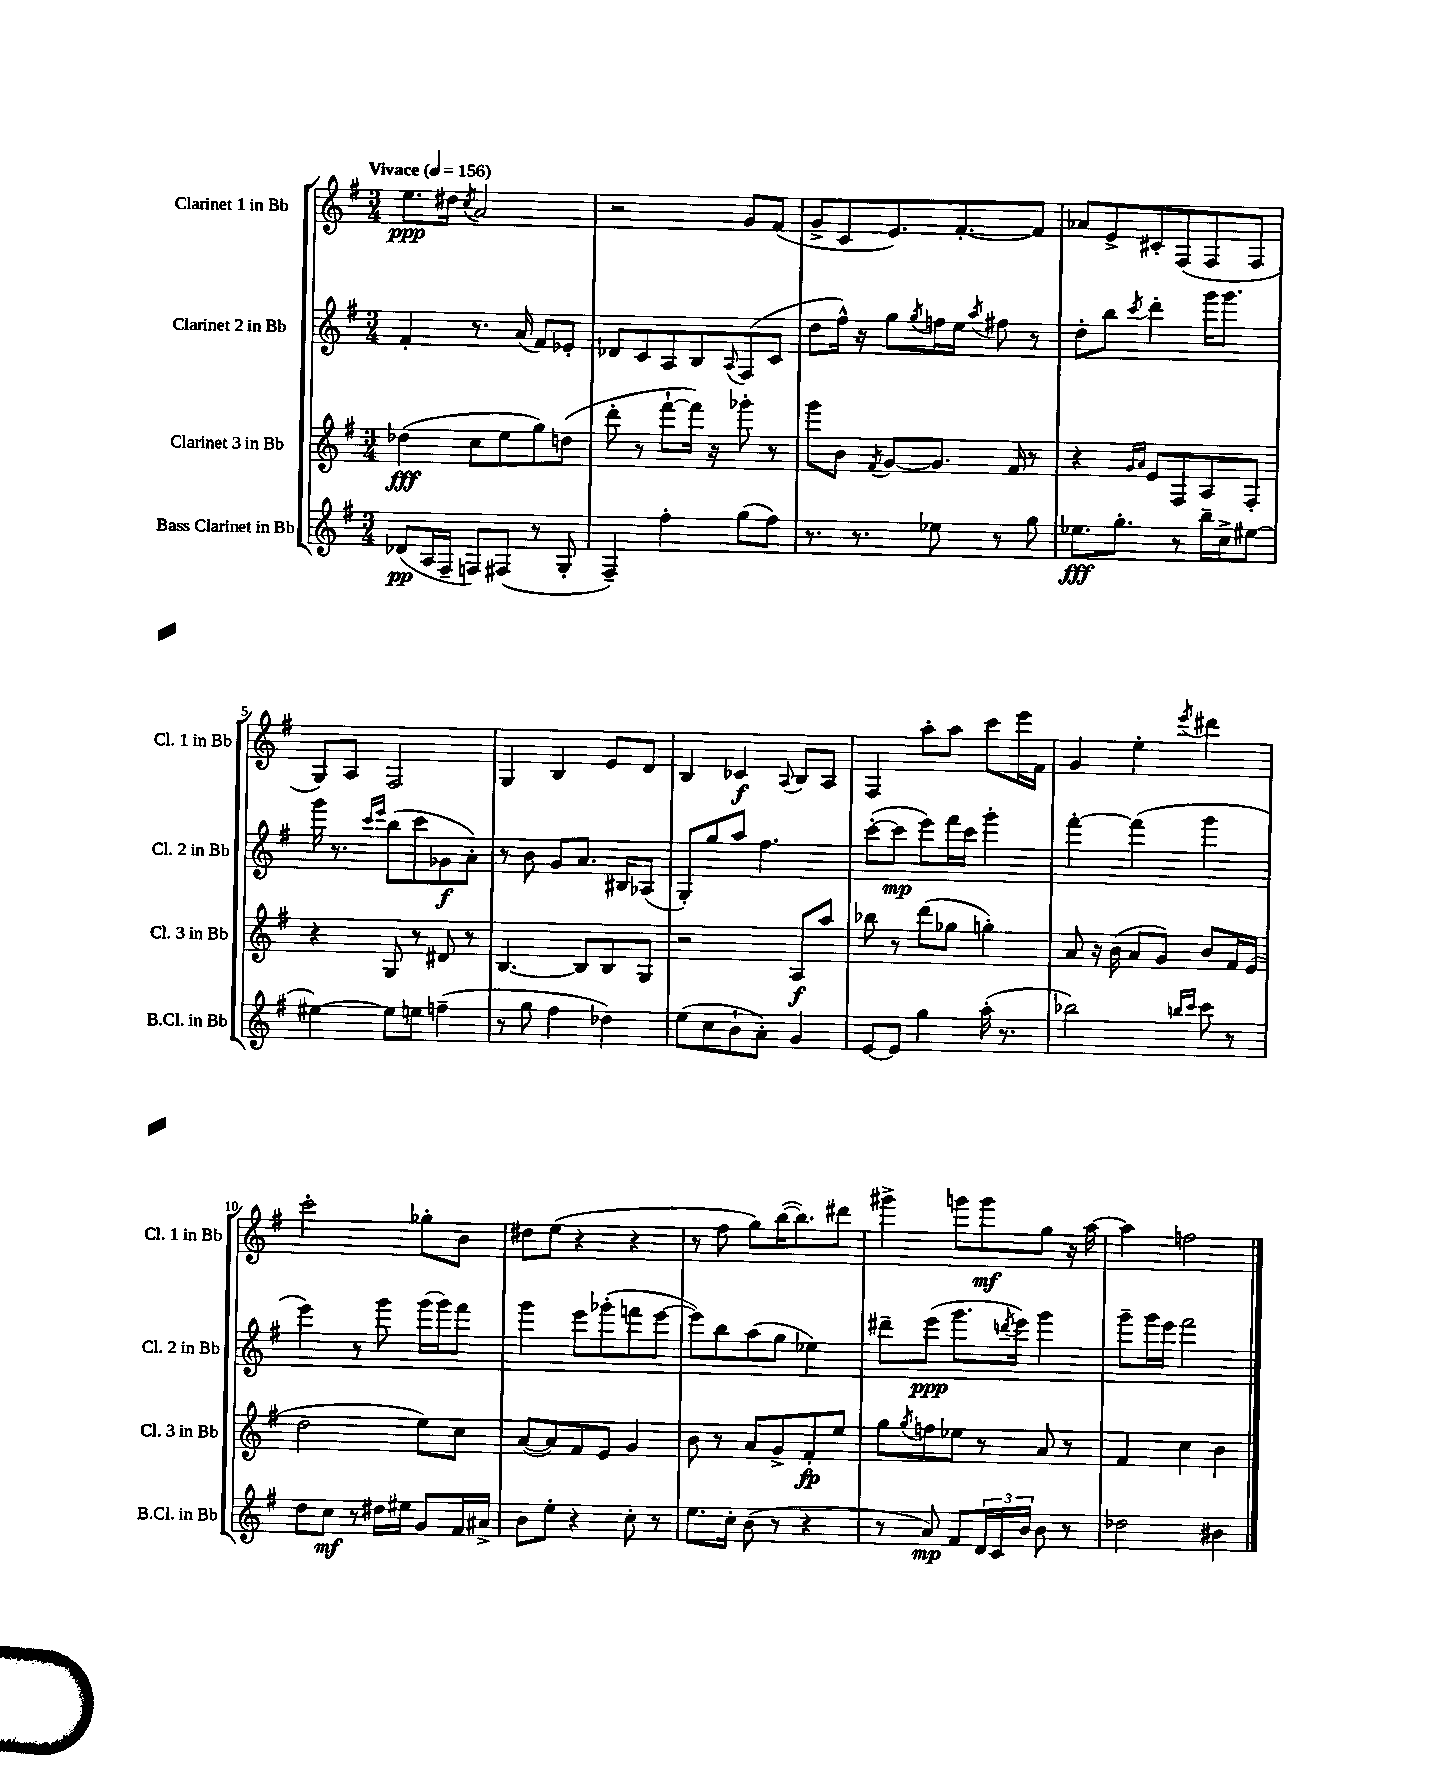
<<
\new StaffGroup <<
\new Staff = "s0" \with { instrumentName = "Clarinet 1 in Bb" shortInstrumentName = "Cl. 1 in Bb" } {
    \clef treble \key g \major \numericTimeSignature \time 3/4 \tempo "Vivace" 4 = 156
    e''8.\ppp dis''16 \acciaccatura { c''8 } a'2 |
    r2 g'8 fis'8( |
    g'8-> c'8 e'8.) fis'8.~-. fis'8 |
    aes'8 e'8-> cis'8-. fis8( fis8 fis8 |
    g8) a8 fis2 |
    g4 b4 e'8 d'8 |
    b4 ces'4\f \appoggiatura { a8 } b8 a8 |
    fis4 a''8-. a''8 c'''8 e'''16 fis'16 |
    g'4 e''4-. \acciaccatura { e'''8 } dis'''4 |
    c'''2-. ges''8-. b'8 |
    dis''8 e''8( r4 r4 |
    r8 fis''8 g''8) b''16~( b''8.) dis'''8 |
    gis'''4-> g'''8 g'''8\mf g''8 r16 a''16~ |
    a''4 f''2 \bar "|." |
}
\new Staff = "s1" \with { instrumentName = "Clarinet 2 in Bb" shortInstrumentName = "Cl. 2 in Bb" } {
    \clef treble \key g \major \numericTimeSignature \time 3/4
    fis'4-. r8. a'16( fis'8) ees'8-. |
    des'8 c'8 a8 b8 \appoggiatura { a8 } fis8( c'8 |
    d''8 fis''16-^) r16 g''8 \acciaccatura { g''8 } f''16 e''16 \acciaccatura { a''8 } fis''8 r8 |
    d''8-. b''8 \acciaccatura { c'''8 } d'''4-. g'''16 g'''8. |
    g'''16 r8. \grace { c'''16 e'''16 } b''8( c'''8 ges'8\f a'8-.) |
    r8 b'8 g'8 a'8. bis16 aes8( |
    g8-.) g''8 a''8 fis''4. |
    c'''8~-.( c'''8\mp e'''8) fis'''16 c'''16 g'''4-. |
    fis'''4~-. fis'''4( g'''4 |
    e'''4) r8 g'''8 g'''16( g'''16) fis'''8 |
    g'''4 e'''8 ges'''8-.( f'''8 e'''8~ |
    e'''8) b''8 a''8( g''8 ees''4) |
    dis'''8-- e'''8\ppp( g'''8. \acciaccatura { d'''8 } e'''16) g'''4 |
    g'''8-- g'''16 e'''16 fis'''2 \bar "|." |
}
\new Staff = "s2" \with { instrumentName = "Clarinet 3 in Bb" shortInstrumentName = "Cl. 3 in Bb" } {
    \clef treble \key g \major \numericTimeSignature \time 3/4
    des''4\fff( c''8 e''8 g''8) d''8( |
    d'''8-. r8 fis'''8~-! fis'''16) r16 ges'''8-. r8 |
    g'''8 b'8 \acciaccatura { fis'8 } g'8~ g'8. fis'16 r8 |
    r4 \grace { g'16 a'16 } e'8 fis8 a8 fis8-. |
    r4 g8 r8 dis'8 r8 |
    b4.~ b8 b8 g8 |
    r2 a8\f a''8 |
    bes''8 r8 d'''8( ges''8 g''4-.) |
    a'8 r16 b'16( a'8 g'8) b'8 fis'16 e'16( |
    d''2 e''8) c''8 |
    a'8~( a'8) fis'8 e'8 g'4 |
    b'8 r8 a'8 g'8-> fis'8-.\fp e''8 |
    g''8 \acciaccatura { g''8 } f''8 ees''8 r8 a'8 r8 |
    fis'4 c''4 b'4 \bar "|." |
}
\new Staff = "s3" \with { instrumentName = "Bass Clarinet in Bb" shortInstrumentName = "B.Cl. in Bb" } {
    \clef treble \key g \major \numericTimeSignature \time 3/4
    des'8\pp( a16 fis16-- f8) fis8( r8 g8-. |
    fis4--) fis''4-. g''8( fis''8) |
    r8. r8. ees''8 r8 g''8 |
    ees''8.\fff g''8.-. r8 b''16-- c''16-> eis''8~ |
    eis''4~ eis''8 e''8 f''4--( |
    r8 g''8 fis''4 des''4) |
    e''8( c''8 b'8-! a'8-.) g'4 |
    e'8~ e'8 g''4 a''16-.( r8. |
    bes''2) \grace { b''16 c'''16 } c'''8 r8 |
    d''8 c''8\mf r8 dis''16 eis''16 g'8 fis'16 ais'16-> |
    b'8 e''8-. r4 c''8-. r8 |
    e''8. c''16-. b'8( r8 r4 |
    r8 a'8\mp) fis'8 \tuplet 3/2 { d'16 c'16 b'16 } b'8 r8 |
    des''2 bis'4 \bar "|." |
}
>>
>>
